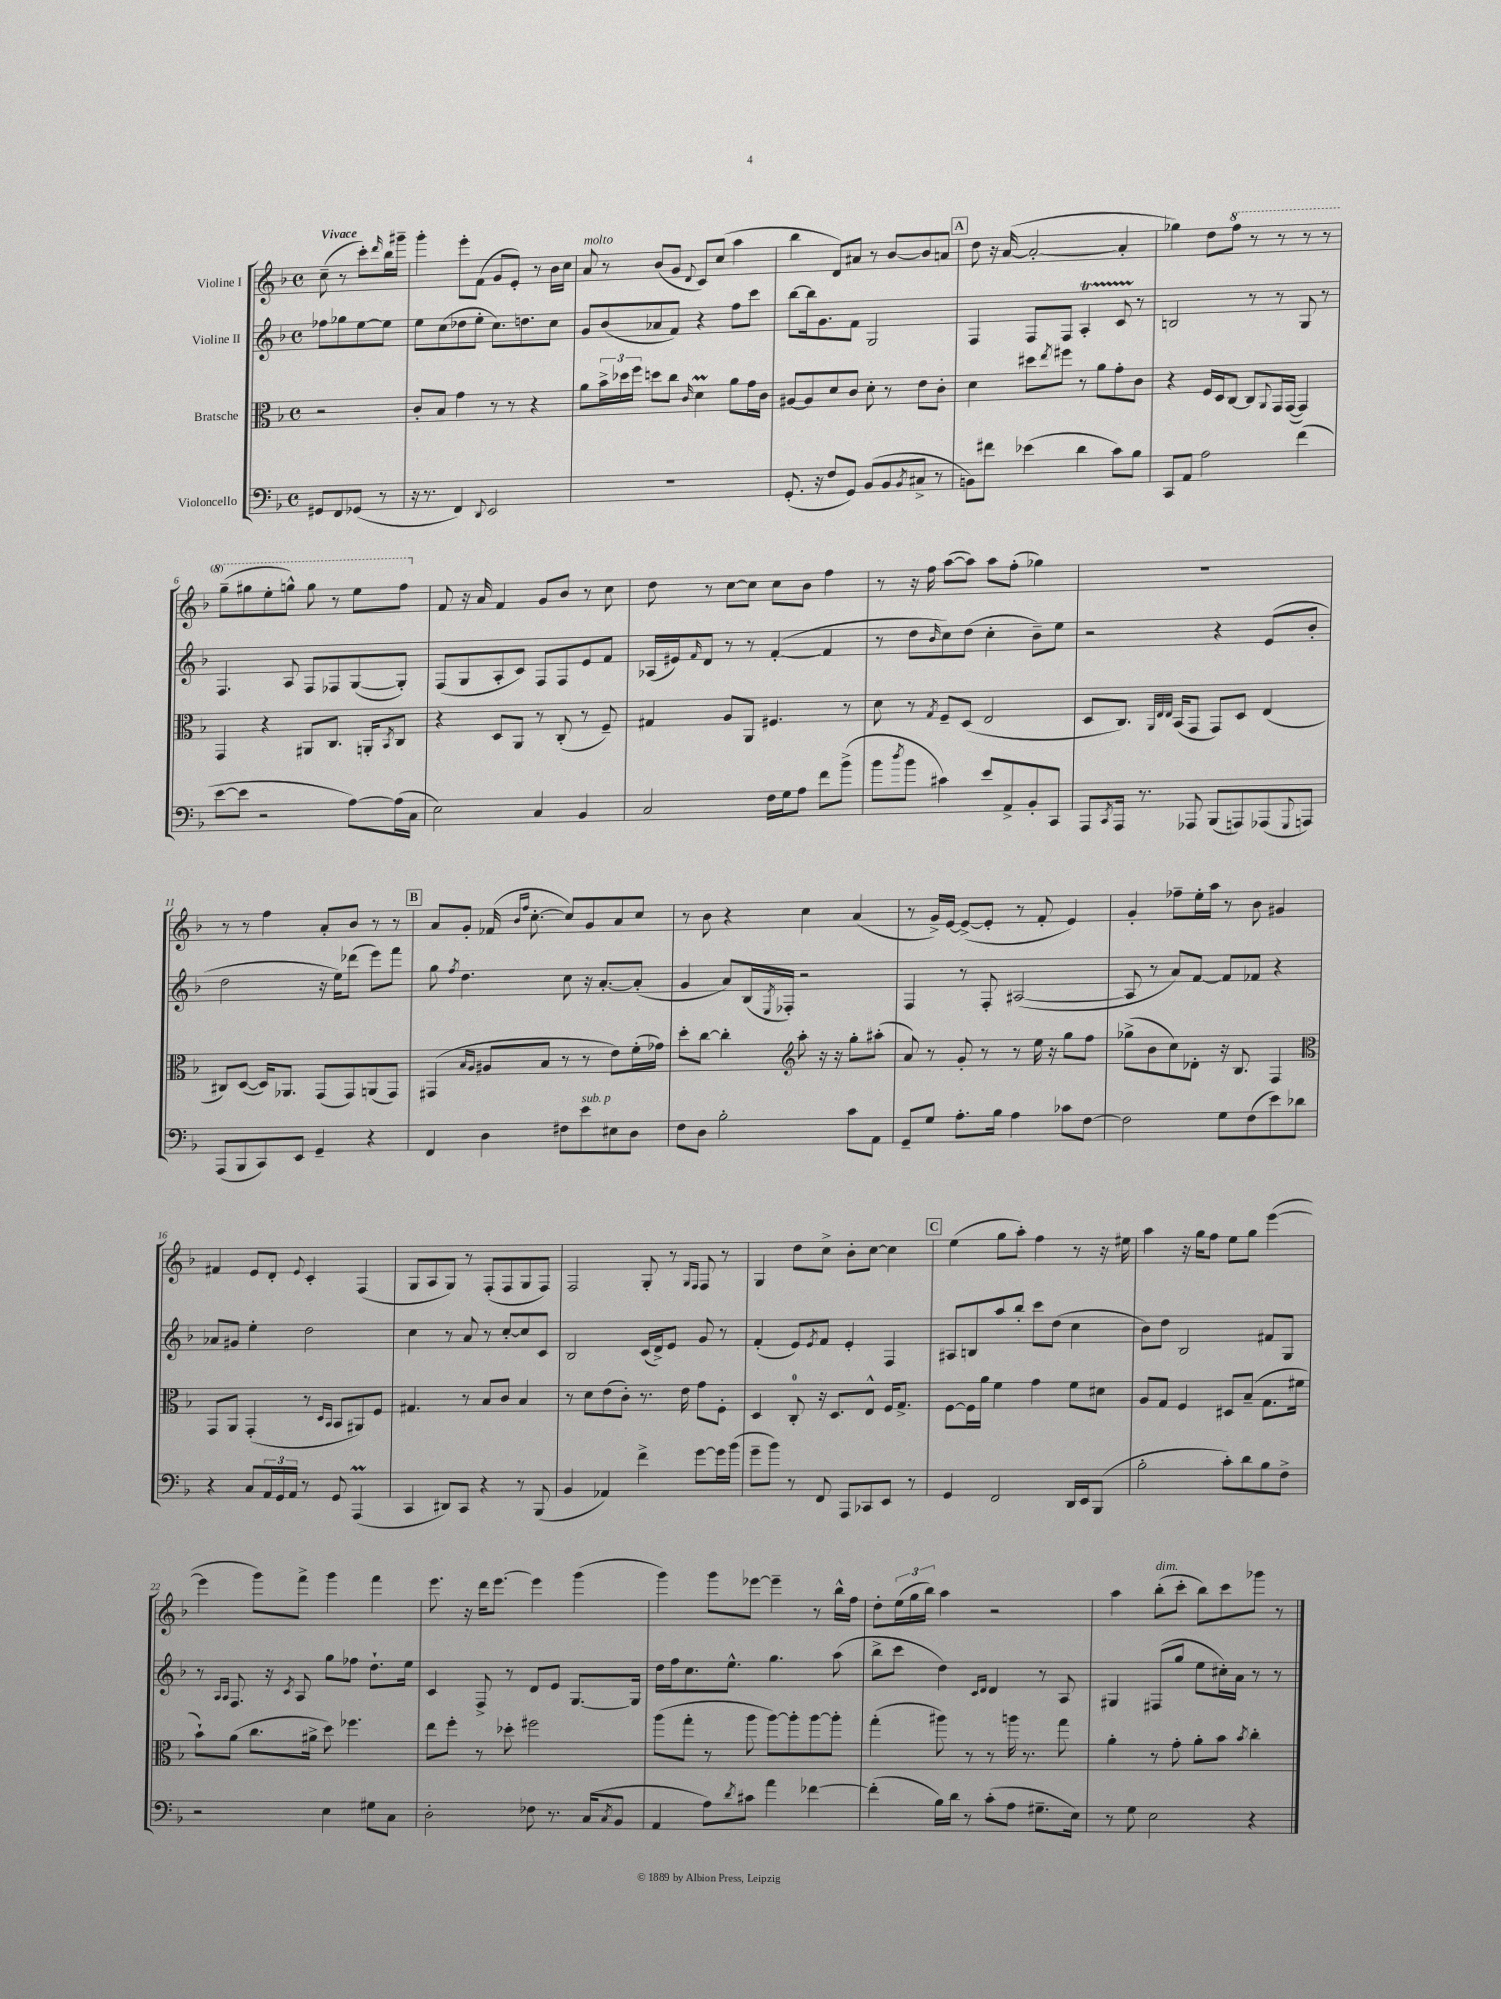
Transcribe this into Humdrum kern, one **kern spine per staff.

**kern	**kern	**kern	**kern
*staff4	*staff3	*staff2	*staff1
*clefF4	*clefC3	*clefG2	*clefG2
*k[b-]	*k[b-]	*k[b-]	*k[b-]
*M4/4	*M4/4	*M4/4	*M4/4
*met(c)	*met(c)	*met(c)	*met(c)
8GG#	2r	8ff-	(8cc~
8FF	.	8gg-	8r
(8GG-	.	[8ee	8ccc')
.	.	.	16qqddd
8r	.	8ee]	16bb-
.	.	.	16ggg#~
=	=	=	=
16r	8c'	8ee	4ggg'
8.r	.	.	.
.	8B-	(8cc	.
4FF)	4g	8dd-	8eee'
.	.	8ee'	(8f
8qqDD	.	.	.
2EE	8r	8.cc)	8g
.	8r	.	8e')
.	.	8.dd	.
.	4r	.	8r
.	.	8cc	16b-
.	.	.	16cc
=	=	=	=
1r	8a	8g	8a
.	24b-^	(8b-	8r
.	24dd-	.	.
.	24ff	.	.
.	8dd	8a-	(8b-
.	8cc	8f)	8g
.	16qqc	.	8qqd
.	4d	4r	8c)
.	.	.	(8cc
.	8a	8ff	4aa
.	16g	8ccc	.
.	16c	.	.
=	=	=	=
(8.GG'	[8A#	[8bb-	4bb-
.	8A#]	16bb-]	.
16r	.	8.g	.
8F	8d	.	8d)
8GG)	8c	8f	8a#
(8BB-	8d'	2G	8r
8BB-	8r	.	[8b-
8qBB-	.	.	.
8C#^	8e	.	8b-]
8r	8c'	.	8a
=	=	=	=
8BB)	4d	4F	8dd
8f#	.	.	16r
.	.	.	([16a
(4e-	8dd#	8F	2a'_
.	8qee	.	.
.	8ff#	8F	.
4d	8r	4A'	.
.	8a	.	.
8c)	8g'	8c	4a']
8B-	8c	8r	.
=	=	=	=
8CC	4r	2B	4gg-)
8AA	.	.	.
2A	16F	.	8dd
.	16D	.	.
.	[8C	.	8fff
.	8C]	8r	8r
.	8qqAA	.	.
.	16GG	8r	8r
.	([16GG	.	.
(4f	4GG])	8G	8r
.	.	8r	8r
=	=	=	=
[8e	4GG	4.F	(8ggg~
8e]	.	.	8ggg#
2r	4r	.	8eee'
.	.	8A	8ggg^^)
.	8AA#	8F	8ggg
.	8.C	8F-	8r
[8A)	.	([8G	8eee
.	16AA'	.	.
.	8qBB-	.	.
(16A]	8C	8G'])	8fff
16C	.	.	.
=	=	=	=
2E)	4r	(8F	8f
.	.	8G	16r
.	.	.	16a
.	8D	8A'	4f
.	8AA	8c)	.
4C	8r	8F	8g
.	(8C'	8F	8b-
4BB-	8r	8e	8r
.	8F~)	8f	8cc
=	=	=	=
2C	4G#	(16A-	8dd
.	.	16e#)	.
.	.	16qqf	.
.	.	8d	8r
.	8A	8r	[8cc
.	8AA	8r	8cc]
16F	4.F#	([4f'	8cc
16G	.	.	.
8A	.	.	8b-
8f	.	4f]	4ff
(8b-^	8r	.	.
=	=	=	=
8b-	8d	8r	8r
8qdd	.	.	.
8b-	8r	8dd	16r
.	.	.	16ff
.	8qG	16qqb-	.
4c#)	8F~	8cc)	([8aa
.	(8D	(8dd	8aa])
8e	2E	4cc'	8aa
8AA^	.	.	(8ff'
8BB-'	.	8b-~)	4gg-)
8CC	.	8ee	.
=	=	=	=
8AAA	8D	2r	1r
8qCC	.	.	.
16AAA	8.C)	.	.
8.r	.	.	.
.	32qqAA	.	.
.	32qqE	.	.
.	32qqE	.	.
.	(16BB-	.	.
8AAA-	8GG	.	.
(8BBB-	8GG)	4r	.
8AAA)	8D	.	.
(8AAA-	(4E	(8e	.
8qqGGG	.	.	.
8AAA)	.	8b-'	.
=	=	=	=
(8AAA	8C#)	2dd	8r
8BBB-	([8D	.	8r
8CC)	16D])	.	4ff
.	8.AA-	.	.
8EE	.	.	.
4GG~	(8GG	16r	8a'
.	.	16ee)	.
.	8GG)	(8ddd-	8b-
4r	(8AA	8eee)	8r
.	8GG)	8fff	8r
=	=	=	=
4FF	(4GG#	8gg	8a
.	.	8qff	.
.	.	4.dd	8g'
.	16qqB-	.	.
.	16qqA	.	.
4D	8A#	.	(16f-
.	.	.	16qqb-
.	.	.	16qqff
.	.	.	[8.cc'
.	8B-	.	.
8F#	8r	8cc	8cc])
8e	8r	16r	8g
.	.	[8.a'	.
8E#	8e)	.	8a
8D	(16f'	(8a']	8cc
.	16g-)	.	.
=	=	=	=
8F	8dd'	4g	8r
8D	[8cc	.	8b-
2B-'	4cc']	8a)	4r
.	.	(16B-	.
.	.	8qE	.
.	.	16F-')	.
*	*clefG2	*	*
.	8aa'	2r	4cc
.	16r	.	.
.	16r	.	.
8c	8gg'	.	(4a
8AA	(8aa#'	.	.
=	=	=	=
8GG~	8a)	4F	8r
8G	8r	.	16g^)
.	.	.	[16e
8.A'	8g'	8r	(8e^_
.	8r	8F'	8e']
16B-	.	.	.
4A	8r	([2A#	8r
.	16ee	.	8f'
.	16r	.	.
8c-	8gg	.	4e)
[8F	8ff	.	.
=	=	=	=
2F]	(8gg-^	8A#]	4g'
.	8b-	8r	.
.	8cc)	8a)	8ff-~
.	8d-'	[8f	16ee'
.	.	.	16aa
8G	16r	8f]	8r
.	8.B-	.	.
(8F	.	8f-	8b-
8e)	4F	4r	4g#
8d-	.	.	.
=	=	=	=
*	*clefC3	*	*
4r	8GG	8a-	4f#
.	8AA	8g#	.
8C	(4GG'	4ee'	8e
24AA	.	.	8d'
24GG	.	.	.
24AA	.	.	.
.	.	.	8qqe
8r	8r	2dd	4c'
.	16qqD	.	.
.	16qqBB-	.	.
8GG	8BB-	.	.
(4AAA	8AA#)	.	(4F
.	8F	.	.
=	=	=	=
4CC	4.G#	4cc	8G
.	.	.	8A
8DD#)	.	8r	8G)
8CC	8r	8a	8r
4r	8B-	8r	(8F'
.	8c	[8cc'	8F
8r	4B-	8cc]	8G
(8BBB-	.	8c	8F)
=	=	=	=
4BB-	8r	2B-	2F
.	8d	.	.
4AA-)	(8e	.	.
.	8c')	.	.
4f^	8.r	(16c	8G'
.	.	16d^)	.
.	.	8e	8r
.	16e	.	.
.	.	.	16qqG
.	.	.	16qqF
[8g	8g	8g	8F
16g]	8F'	8r	8r
(16b-	.	.	.
=	=	=	=
8g~	4D	(4f'	4G
8b-)	.	.	.
8r	8C'	8e)	8dd
.	.	8qe	.
8FF	16r	8f	8cc^
.	8.D	.	.
8AAA	.	4e'	8b-'
8CC-	8E^^	.	[8cc
8EE	16F	4F	4cc]
.	8.G^	.	.
8r	.	.	.
=	=	=	=
4GG	[8F	8A#	(4ee
.	16F]	8B	.
.	16a	.	.
2FF	4f	8aa	8gg
.	.	8bb-'	8aa')
.	4g	8ccc	4ff
.	.	(8dd	.
16DD	8f	4cc	8r
16EE	.	.	.
(8BBB-	8d#	.	16r
.	.	.	16ee#
=	=	=	=
2B-'	8A	8b-)	4aa
.	8G	8dd	.
.	4F	2B-	16r
.	.	.	16gg
.	.	.	8ff
8c')	8D#	.	8ee
8d	(8B-~	.	8gg
8B-	8.G	8f#	([4eee
8F^	.	8G	.
.	16f#	.	.
=	=	=	=
2r	8b-`)	8r	4eee]
.	.	16qqA	.
.	.	16qqA	.
.	(8a	8.F	.
.	8.cc	.	8ggg)
.	.	16r	.
.	.	8qc	.
.	.	8A	8fff^
.	16a#^	.	.
4E	8dd)	8gg	4ggg
.	4.ff-	8ff-	.
8G#	.	8.dd`	4fff
8C	.	.	.
.	.	16ee	.
=	=	=	=
2D'	8ee	4c	8.eee
.	8ff'	.	.
.	.	.	16r
.	8r	8F^	16ddd
.	.	.	[8.eee
.	8dd-'	8r	.
8F-	2ff#	8d	4eee]
8.r	.	8e	.
.	.	[8.G	(4ggg
(16C	.	.	.
8qC	.	.	.
8BB-	.	.	.
.	.	16G]	.
=	=	=	=
4AA	(8aa	16dd	4ggg)
.	.	16ff	.
.	8gg'	8.cc	.
8A)	8r	.	8ggg
.	.	8.ee^^	.
8qd	.	.	.
8c#	8aa	.	[8eee-
4a	[8aa)	4.gg	4eee-~]
.	8aa']	.	.
[4f-	[8aa	.	8r
.	8aa']	(8aa	16bb-^^
.	.	.	16ff
=	=	=	=
(4f-']	(4gg'	8bb-^	8dd'
.	.	8ccc	(24ee
.	.	.	24gg
.	.	.	24bb-)
16B-)	8aa#)	4dd)	4aa
16d	.	.	.
8r	8r	.	.
.	.	16qqc	.
.	.	16qqd	.
(8c'	8r	4d	2r
8A	16aa	.	.
.	8.r	.	.
8.G#~	.	8r	.
.	8gg	8A	.
16E)	.	.	.
=	=	=	=
8r	4a'	4G#	4aa
8G	.	.	.
2E	8r	(8F#	(8bb-'
.	8g'	8gg	8ccc'
.	8a'	8ee	8bb-)
.	8b-	16cc#')	8ccc
.	.	16a	.
.	8qb-	.	.
4r	4cc'	8r	8ggg-
.	.	8r	8r
==	==	==	==
*-	*-	*-	*-
